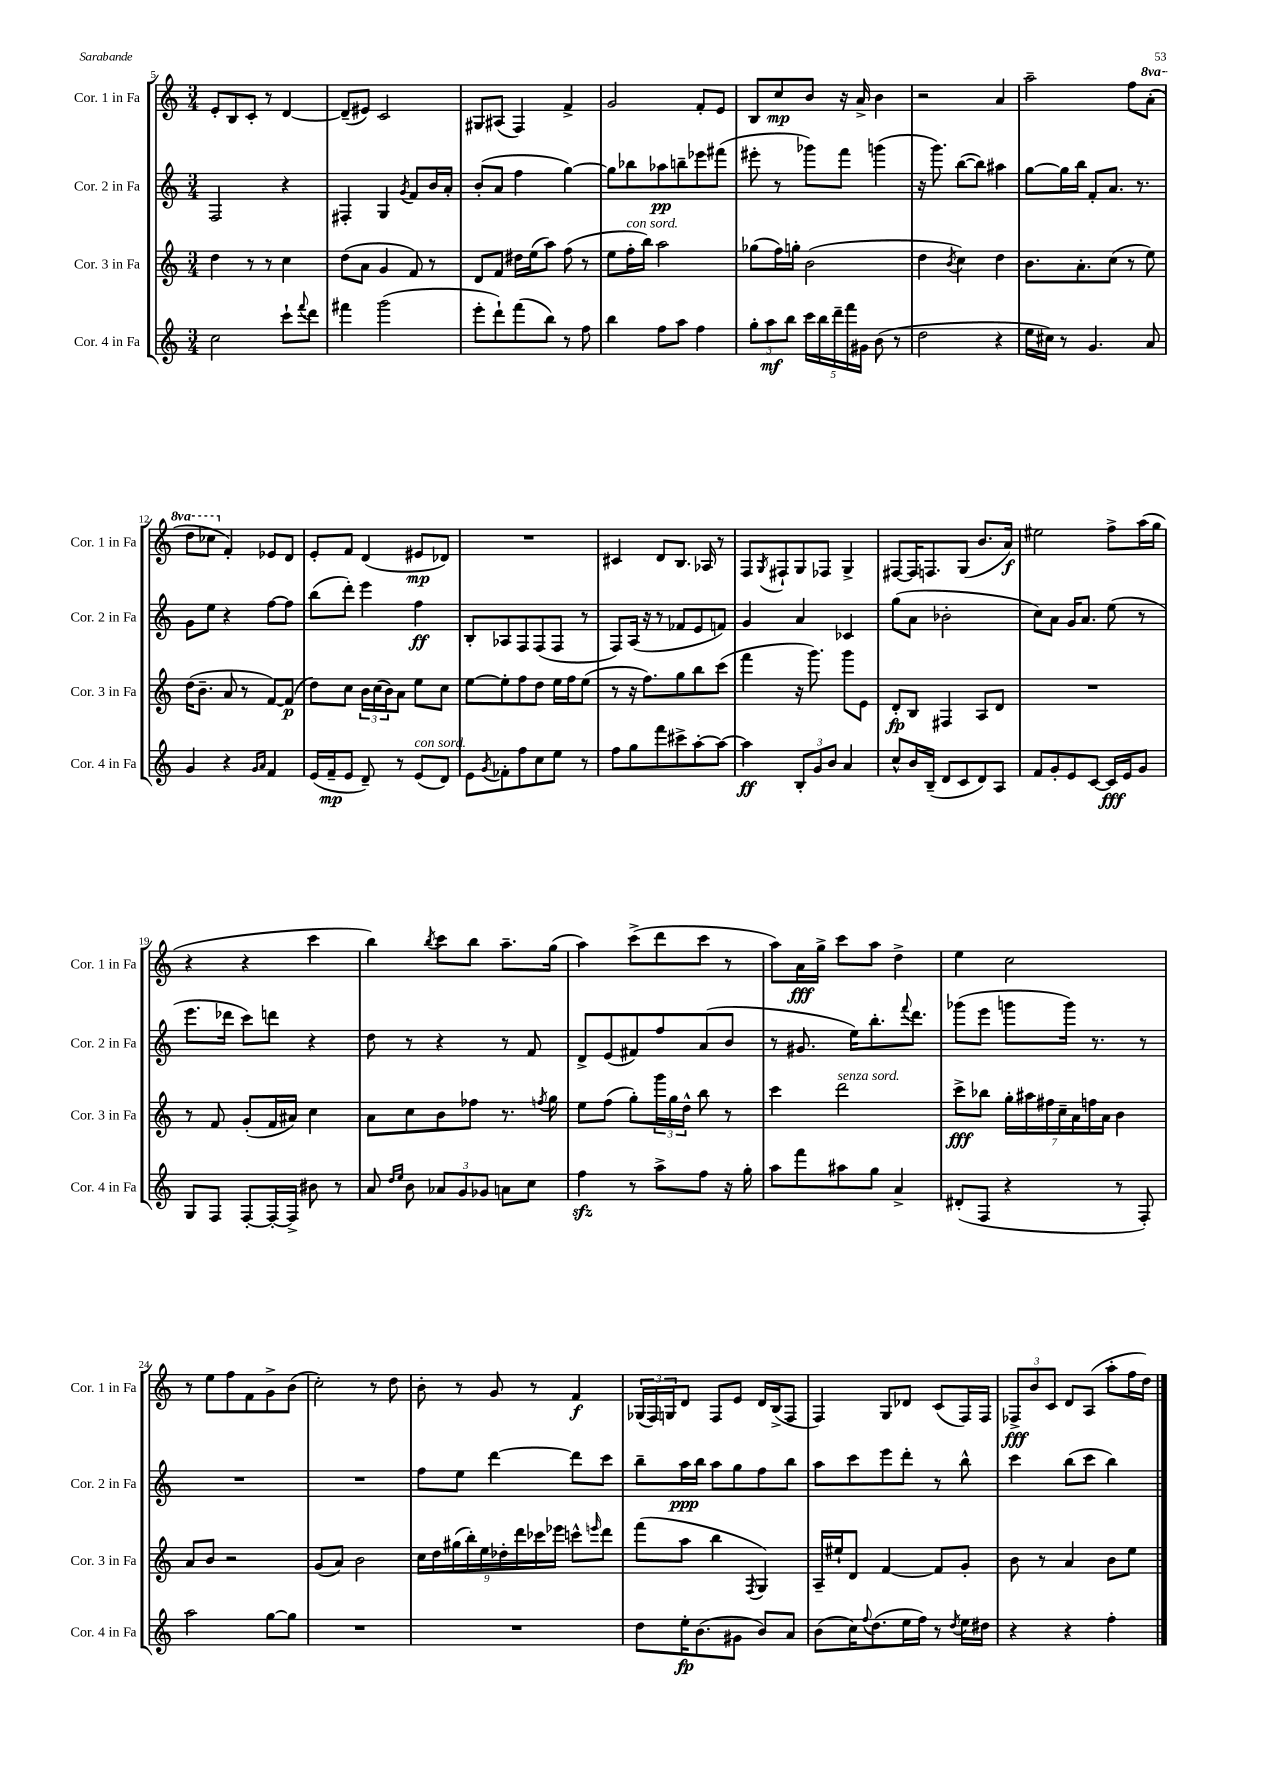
<<
\new StaffGroup <<
\new Staff = "s0" \with { instrumentName = "Cor. 1 in Fa" shortInstrumentName = "Cor. 1 in Fa" } {
    \clef treble \key c \major \numericTimeSignature \time 3/4 \set Staff.ottavationMarkups = #ottavation-simple-ordinals
    e'8-. b8 c'8-. r8 d'4~ |
    d'8--( eis'8) c'2 |
    gis8 ais8( f4) f'4-> |
    g'2 f'8-. e'8 |
    b8 c''8\mp b'8 r16 a'16-> b'4 |
    r2 a'4 |
    a''2-- f''8 \ottava #1 a''8-.( |
    d'''8 ces'''8 \ottava #0 f'4-.) ees'8 d'8 |
    e'8-. f'8 d'4( eis'8\mp des'8) |
    R2. |
    cis'4 d'8 b8. aes16 r8 |
    f8 \acciaccatura { g8 } fis8-! g8 fes8 g4-> |
    fis8~ fis16 f8. g8( b'8. a'16\f) |
    eis''2 f''8-> a''16( g''16 |
    r4 r4 c'''4 |
    b''4) \acciaccatura { b''8 } c'''8 b''8 a''8.-- g''16( |
    a''4) c'''8->( d'''8 c'''8 r8 |
    a''8) a'16\fff g''16-> c'''8 a''8 d''4-> |
    e''4 c''2 |
    r8 e''8 f''8 f'8 g'8-> b'8( |
    c''2-.) r8 d''8 |
    b'8-. r8 g'8 r8 f'4\f |
    \tuplet 3/2 { ges16( f16) g16 } d'8 f8 e'8 d'16 b16->( f8 |
    f4) g8 des'8 c'8( f16) f16 |
    \tuplet 3/2 { fes8->\fff b'8 c'8 } d'8 a8( a''8-. f''16 d''16) \bar "|." |
}
\new Staff = "s1" \with { instrumentName = "Cor. 2 in Fa" shortInstrumentName = "Cor. 2 in Fa" } {
    \clef treble \key c \major \numericTimeSignature \time 3/4
    f2 r4 |
    fis4-. g4 \acciaccatura { g'8 } f'8 b'16 a'16-. |
    b'8-.( a'8 f''4 g''4~) |
    g''8 bes''8 aes''8\pp b''8-- ees'''8 fis'''8( |
    eis'''8-. r8 ges'''8) f'''8 g'''4( |
    r16 g'''8.) b''8~( b''8) ais''4 |
    g''8~ g''16 b''16 f'8-. a'8. r8. |
    g'8 e''8 r4 f''8~ f''8 |
    b''8( d'''8-.) e'''4 f''4\ff |
    b8-. aes8 f8 f8( f8 r8 |
    f8) a16( r16 r8 fes'8 e'8 f'8) |
    g'4 a'4 ces'4 |
    g''8( a'8 bes'2-. |
    c''8) a'8 g'16 a'8. e''8( r8 |
    e'''8. des'''16 c'''8) d'''8 r4 |
    d''8 r8 r4 r8 f'8 |
    d'8-> e'8( fis'8) f''8 a'8( b'8 |
    r8 gis'8. e''16) b''8.-. \appoggiatura { f'''8 } d'''8. |
    ges'''8( e'''8 g'''8 g'''16) r8. r8 |
    R2. |
    R2. |
    f''8 e''8 d'''4~ d'''8 c'''8 |
    b''8-- a''16\ppp b''16 a''8 g''8 f''8 b''8 |
    a''8 c'''8 e'''8 d'''8-. r8 b''8-^ |
    c'''4 b''8( c'''8 b''4) \bar "|." |
}
\new Staff = "s2" \with { instrumentName = "Cor. 3 in Fa" shortInstrumentName = "Cor. 3 in Fa" } {
    \clef treble \key c \major \numericTimeSignature \time 3/4
    d''4 r8 r8 c''4 |
    d''8( a'8 g'4 f'8) r8 |
    d'8 f'8 dis''16 e''16( a''8) f''8( r8 |
    e''8 f''16-.^\markup { \italic "con sord." } b''16) a''2 |
    ges''8( f''16) g''16-. b'2( |
    d''4 \acciaccatura { b'8 } c''4) d''4 |
    b'8. a'8.-. c''8( r8 e''8) |
    d''16( b'8.-- a'8 r8 f'8~) f'8\p( |
    d''8) c''8 \tuplet 3/2 { b'16 c''16( b'16) } a'8 e''8 c''8 |
    e''8~ e''8-. f''8 d''8 e''16 f''16 e''8( |
    r8 r16 f''8.) g''8 b''8 c'''8( |
    f'''4 r16 g'''8.) g'''8 e'8 |
    d'8-.\fp b8 fis4 a8 d'8 |
    R2. |
    r8 f'8 g'8-.( f'16 ais'16) c''4 |
    a'8 c''8 b'8 fes''8 r8. \acciaccatura { f''8 } g''16 |
    e''8 f''8( g''8-.) \tuplet 3/2 { g'''16 g''16 d''16-^ } b''8 r8 |
    c'''4 d'''2^\markup { \italic "senza sord." } |
    c'''8->\fff bes''8 \tuplet 7/4 { g''16-. ais''16 fis''16 c''16-- a'16 f''16 a'16 } b'4 |
    a'8 b'8 r2 |
    g'8( a'8) b'2 |
    \tuplet 9/8 { c''16 d''16 gis''16( b''16-.) e''16 des''16-. d'''16 ces'''16 ees'''16 } c'''8-^ \grace { e'''16 } d'''8 |
    f'''8( a''8 b''4 \acciaccatura { f8 } g4) |
    a16-- eis''16-! d'8 f'4~ f'8 g'8-. |
    b'8 r8 a'4 b'8 e''8 \bar "|." |
}
\new Staff = "s3" \with { instrumentName = "Cor. 4 in Fa" shortInstrumentName = "Cor. 4 in Fa" } {
    \clef treble \key c \major \numericTimeSignature \time 3/4
    c''2 c'''8-! \appoggiatura { f'''8 } d'''8 |
    fis'''4 g'''2( |
    e'''8-. d'''8-!) f'''8( b''8) r8 f''8 |
    b''4 f''8 a''8 f''4 |
    \tuplet 3/2 { g''8-. a''8\mf b''8 } \tuplet 5/4 { c'''16 b''16 d'''16-- f'''16 gis'16 } b'8( r8 |
    d''2 r4 |
    e''16 cis''16) r8 g'4. a'8 |
    g'4 r4 \grace { g'16 a'16 } f'4 |
    e'16( f'16--\mp e'8 d'8--) r8 e'8^\markup { \italic "con sord." }( d'8) |
    e'8 \acciaccatura { g'8 } fes'8-. f''8 c''8 e''8 r8 |
    f''8 g''8 f'''8 cis'''8-> a''8~-. a''8~ |
    a''4\ff \tuplet 3/2 { b8-. g'8 b'8 } a'4 |
    c''8-^ b'16 b16--( d'8 c'8 d'8) a8 |
    f'8 g'8-. e'8 c'8~ c'16\fff e'16 g'8 |
    g8 f8 f8~-. f16~-. f16-> bis'8 r8 |
    a'8 \grace { d''16 e''16 } b'8 \tuplet 3/2 { aes'8 g'8 ges'8 } a'8 c''8 |
    f''4\sfz r8 a''8-> f''8 r16 g''16-. |
    a''8 f'''8 ais''8 g''8 a'4-> |
    dis'8-.( f8 r4 r8 f8-.) |
    a''2 g''8~ g''8 |
    R2. |
    R2. |
    d''8 e''16-.\fp b'8.( gis'8 b'8) a'8 |
    b'8( c''16) \appoggiatura { f''8 } d''8.( e''16 f''16) r8 \acciaccatura { d''8 } e''16 dis''16 |
    r4 r4 f''4-. \bar "|." |
}
>>
>>
\layout { \context { \Score currentBarNumber = #5 } }
